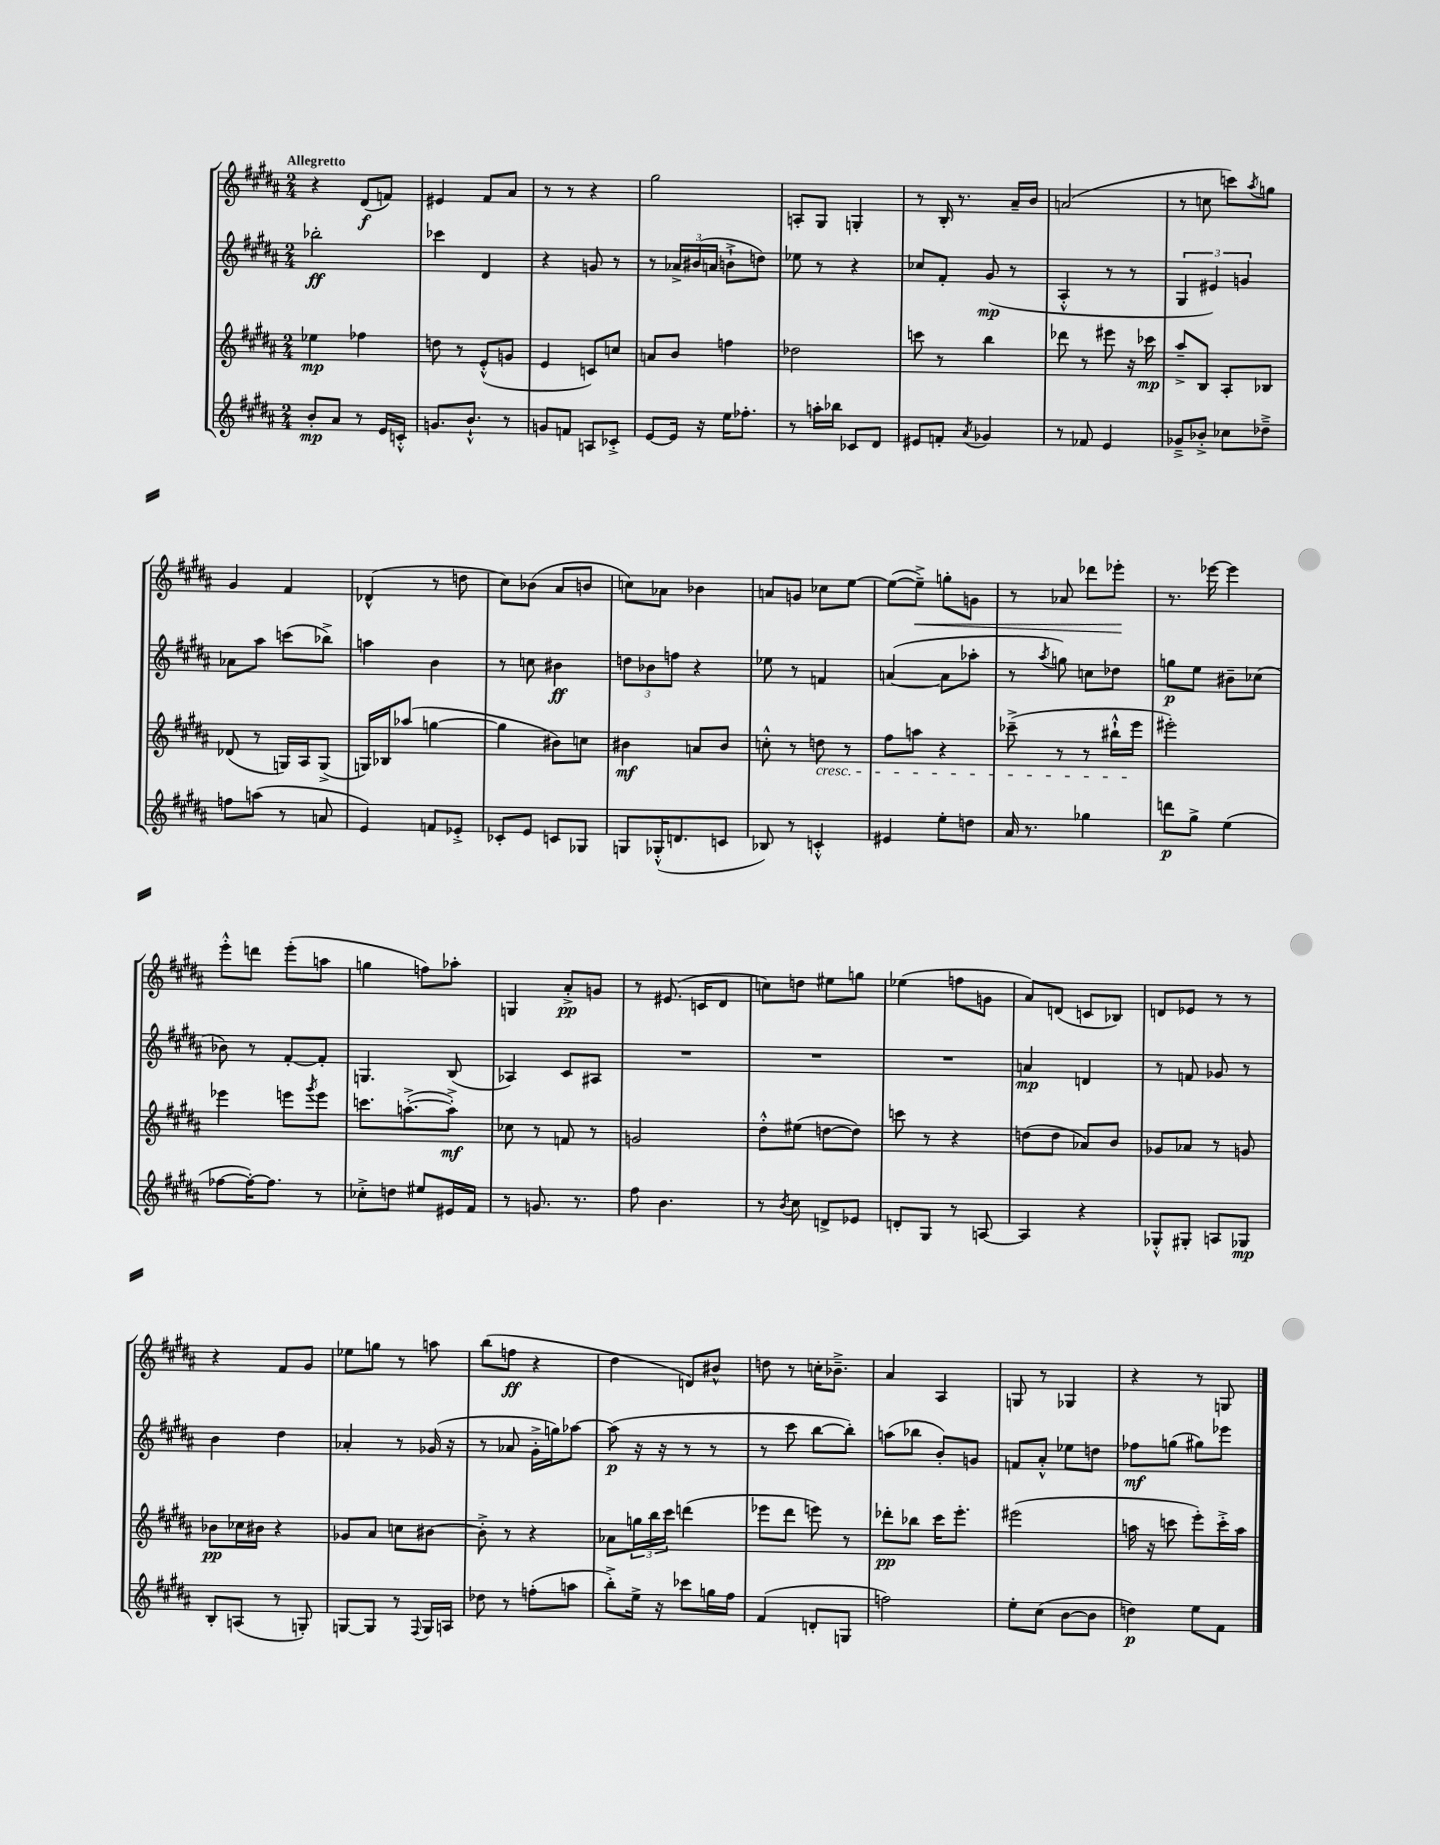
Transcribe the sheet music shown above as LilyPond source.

<<
\new StaffGroup <<
\new Staff = "s0" {
    \clef treble \key b \major \numericTimeSignature \time 2/4 \tempo "Allegretto"
    r4 dis'8\f( f'8) |
    eis'4 fis'8 ais'8 |
    r8 r8 r4 |
    gis''2 |
    a8-. gis8 g4-. |
    r8 b16-. r8. ais'16-- b'16 |
    a'2( |
    r8 c''8 c'''8) \acciaccatura { ais''8 } g''8 |
    gis'4 fis'4 |
    des'4-^( r8 d''8 |
    cis''8) bes'8( ais'8 b'8 |
    c''8) aes'8 bes'4 |
    a'8 g'8 ces''8 e''8~ |
    e''8~( e''8--->\<) g''8-. g'8 |
    r8 aes'8 des'''8 ees'''8-.\! |
    r8. ees'''16~ ees'''4 |
    e'''8-.-^ d'''8 e'''8-.( a''8 |
    g''4 f''8) aes''8-. |
    g4 ais'8-.->\pp g'8 |
    r8 eis'8.( c'16 dis'8 |
    c''8) d''8 eis''8 g''8 |
    ees''4( f''8 g'8 |
    ais'8) d'8( c'8 bes8) |
    d'8 ees'8 r8 r8 |
    r4 fis'8 gis'8 |
    ees''8 g''8 r8 a''8 |
    b''8( f''8\ff r4 |
    dis''4 d'8) bis'8-^ |
    d''8 r8 c''16-. bes'8.---> |
    ais'4 ais4 |
    g8 r8 ges4 |
    r4 r8 g8 \bar "|." |
}
\new Staff = "s1" {
    \clef treble \key b \major \numericTimeSignature \time 2/4
    bes''2-.\ff |
    ces'''4 dis'4 |
    r4 g'8 r8 |
    r8 \tuplet 3/2 { aes'16-> bis'16( a'16 } b'8-!-> d''8) |
    ees''8 r8 r4 |
    ces''8 fis'8-. gis'8\mp( r8 |
    ais4-.-^ r8 r8 |
    \tuplet 3/2 { gis4 eis'4) g'4 } |
    aes'8 ais''8 c'''8( bes''8->) |
    a''4 b'4 |
    r8 c''8 bis'4\ff |
    \tuplet 3/2 { d''8 bes'8 f''8 } r4 |
    ees''8 r8 f'4 |
    a'4~( a'8 aes''8-. |
    r8 \acciaccatura { ais''8 } g''8) c''8 des''8 |
    g''8\p e''8 bis'8-- ces''8( |
    bes'8) r8 fis'8~-. fis'8-. |
    g4. b8( |
    aes4) cis'8 ais8 |
    R2 |
    R2 |
    R2 |
    a'4\mp d'4 |
    r8 f'8 ges'8 r8 |
    b'4 dis''4 |
    aes'4-. r8 ges'16( r16 |
    r8 aes'8 gis'16-.-> g''16) aes''8~ |
    aes''8\p( r16 r16 r8 r8 |
    r8 cis'''8 b''8~ b''8-.) |
    a''8( bes''8 b'8-.) g'8 |
    f'8 ais'8-.-^ ees''8 d''8 |
    fes''8\mf g''8( gis''8) ees'''8 \bar "|." |
}
\new Staff = "s2" {
    \clef treble \key b \major \numericTimeSignature \time 2/4
    ees''4\mp fes''4 |
    d''8 r8 e'8-.-^( g'8 |
    e'4 c'8) c''8 |
    a'8 b'8 f''4 |
    des''2 |
    c'''8 r8 b''4 |
    des'''8 r8 eis'''8 r16 ces'''16\mp |
    ais''8---> b8 ais8-. bes8 |
    des'8( r8 g16) ais16 g8->( |
    g16) bes16 aes''8( g''4~ |
    g''4 bis'8) c''8 |
    bis'4\mf a'8 bis'8 |
    c''8-.-^ r8 d''8\cresc r8 |
    fis''8 a''8 r4 |
    ces'''8--->( r8 r8 bis''16-!-^ e'''16\! |
    eis'''2-.) |
    ees'''4 e'''8 \acciaccatura { gis'''8 } e'''8 |
    c'''8. a''8.~-.->( a''8-.->\mf) |
    ces''8 r8 f'8 r8 |
    g'2 |
    dis''8-.-^ eis''8( d''8~ d''8) |
    c'''8 r8 r4 |
    d''8( d''8 aes'8) b'8 |
    ges'8 aes'8 r8 g'8 |
    bes'8\pp ces''16 bis'16 r4 |
    ges'8 ais'8 c''8 bis'8~ |
    bis'8-.-> r8 r4 |
    aes'8 \tuplet 3/2 { g''16 b''16 cis'''16 } d'''4( |
    ees'''8 dis'''8 e'''8) r8 |
    des'''8-.\pp bes''8 cis'''16 e'''8.-. |
    eis'''2( |
    a''16 r16 c'''8 e'''8-.) c'''16-.-> a''16 \bar "|." |
}
\new Staff = "s3" {
    \clef treble \key b \major \numericTimeSignature \time 2/4
    b'8-.\mp ais'8 r8 e'16 c'16-.-^ |
    g'8. b'8.-!-^ r8 |
    g'8 f'8 a8 ces'8-.-> |
    e'8~ e'16 r16 e''16 fes''8.-. |
    r8 a''16-. bes''16 ces'8 dis'8 |
    eis'8 f'8-. \acciaccatura { ais'8 } ges'4 |
    r8 fes'8 e'4 |
    ges'8---> bes'8-.-> ces''8 des''8---> |
    f''8 a''8( r8 a'8 |
    e'4) f'8 ees'8-.-> |
    ces'8-. e'8 c'8 ges8 |
    g8 ges16-.-^( d'8. c'8 |
    bes8) r8 c'4-.-^ |
    eis'4 e''8-. d''8 |
    ais'16 r8. ges''4 |
    d'''8\p gis''8-> e''4( |
    fes''8~ fes''16~-.) fes''8. r8 |
    ces''8-.-> d''8 eis''8 eis'16 fis'16 |
    r8 g'8. r8. |
    fis''8 b'4. |
    r8 \acciaccatura { b'8 } cis''8 d'8-> ees'8 |
    d'8-. gis8 r8 a8~ |
    a4 r4 |
    ges8-.-^ gis8-. a8 ges8\mp |
    b8-. a8( r8 g8-.) |
    g8~ g8 r8 \appoggiatura { fis8 } g16 a16 |
    des''8 r8 f''8-.( a''8 |
    b''8-.->) e''16-> r16 ces'''8 g''16 fis''16 |
    fis'4( d'8-. g8 |
    f''2) |
    e''8-. cis''8( b'8~ b'8 |
    d''4\p) e''8 fis'8 \bar "|." |
}
>>
>>
\layout { \context { \Score \remove "Bar_number_engraver" } }
